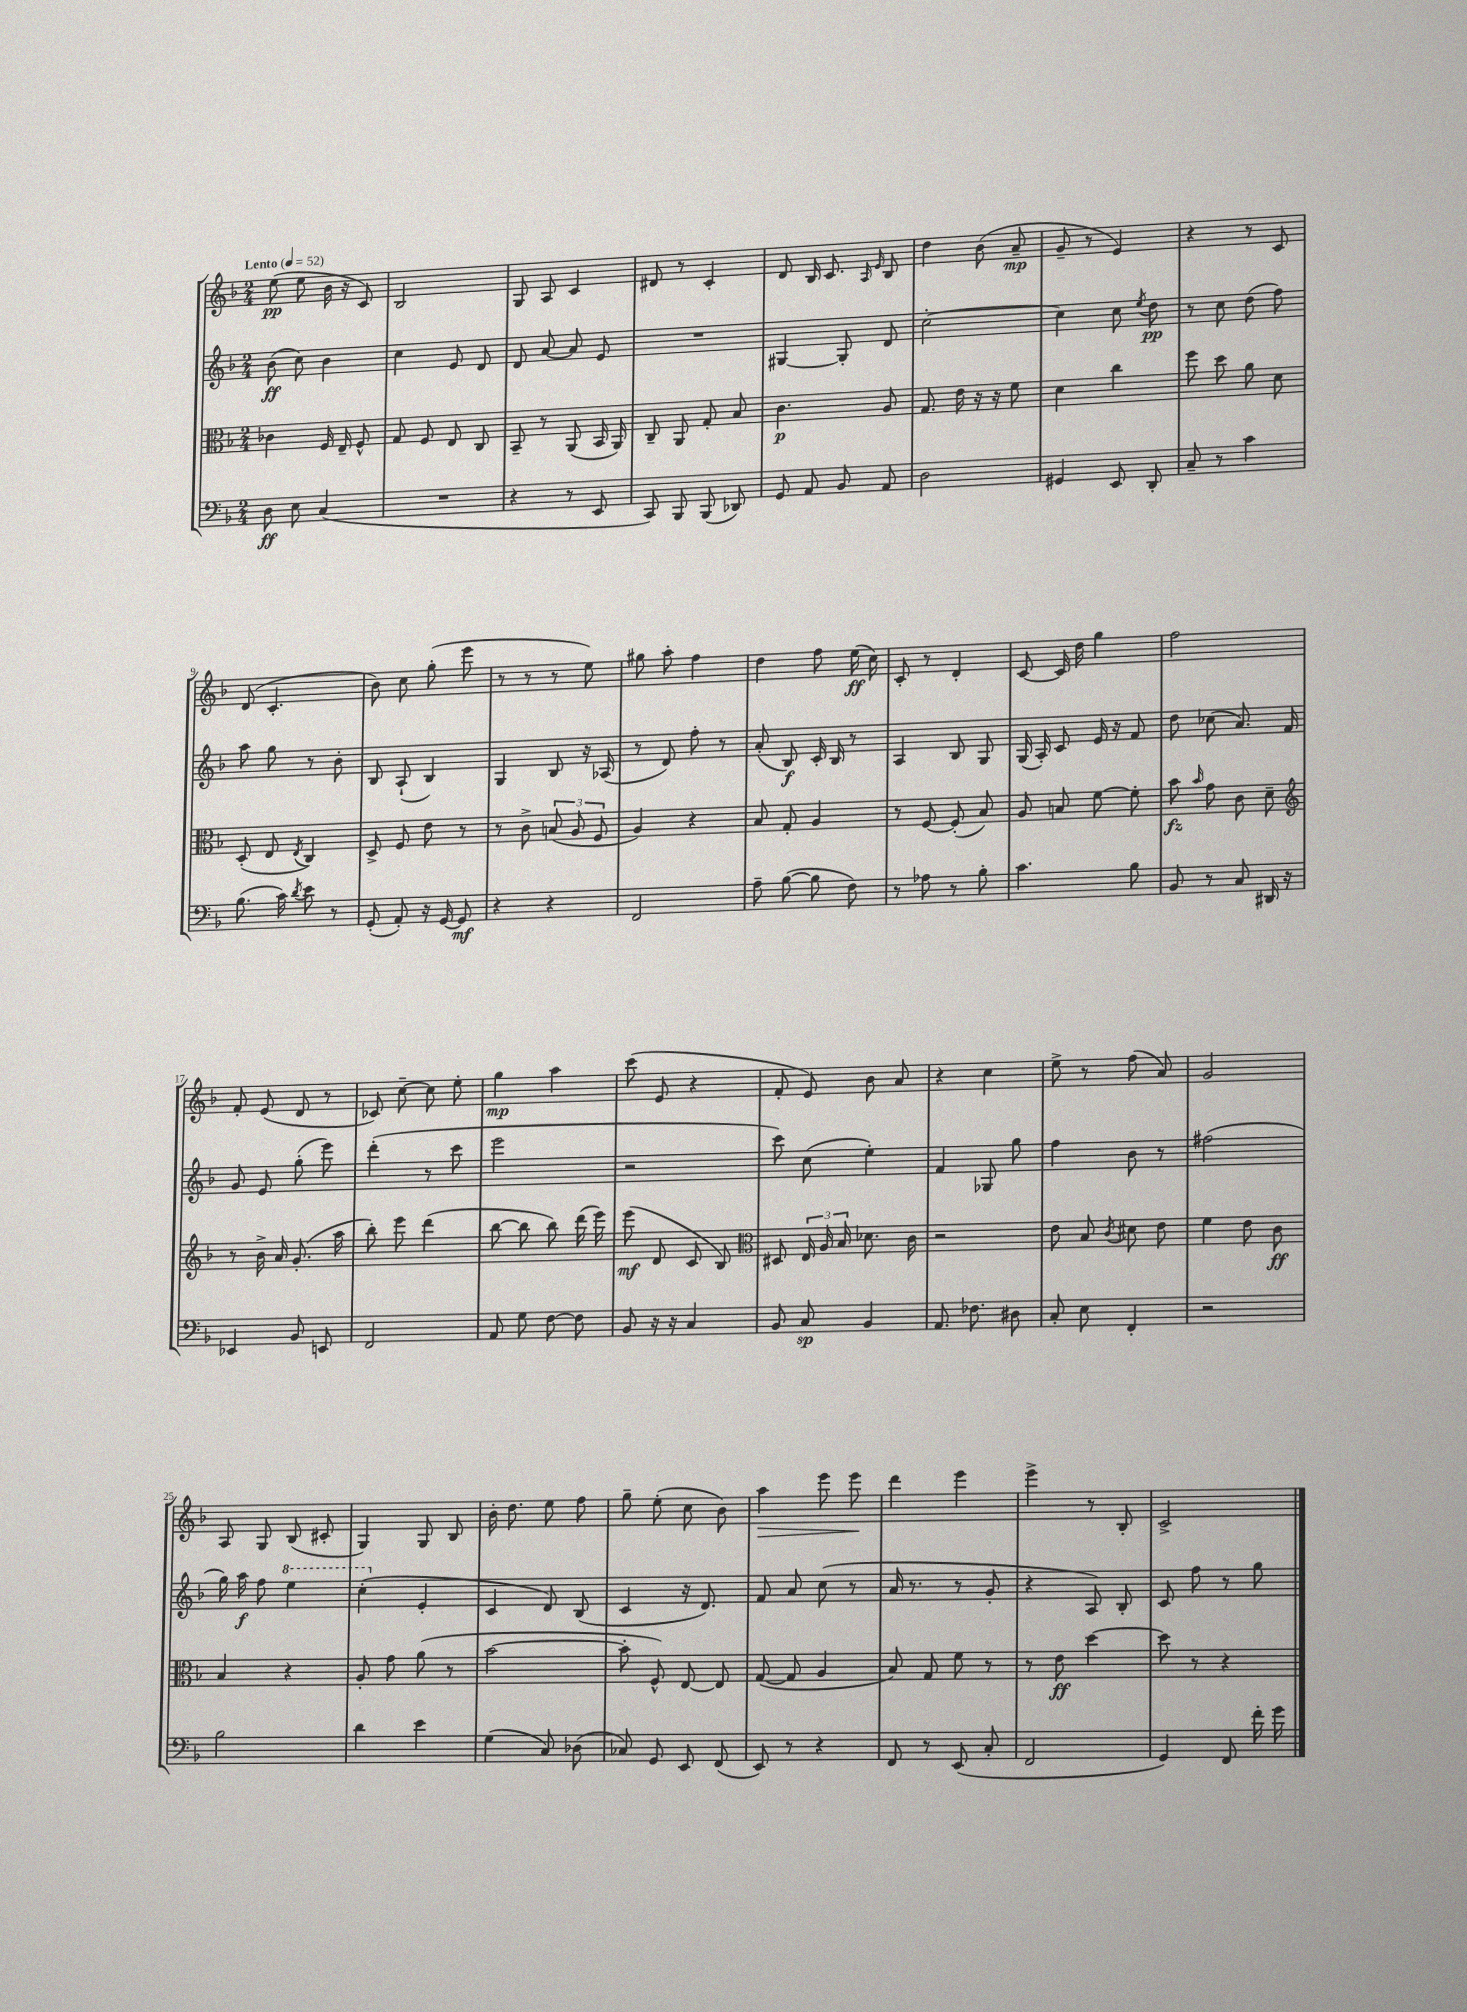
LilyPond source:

<<
\new StaffGroup <<
\new Staff = "s0" {
    \clef treble \key f \major \numericTimeSignature \time 2/4 \tempo "Lento" 4 = 52
    \autoBeamOff e''8\pp( e''8 bes'16 r16 c'8) |
    bes2 |
    g8 a8 c'4 |
    dis'8 r8 c'4-. |
    d'8 bes16 c'8. \grace { a16 e'16 } bes8 |
    d''4 bes'8( a'8--\mp |
    g'8-- r8 e'4) |
    r4 r8 c'8 |
    d'8( c'4.-. |
    bes'8) c''8 g''8-.( e'''8 |
    r8 r8 r8 e''8) |
    gis''8 a''8-. f''4 |
    d''4 f''8 e''16\ff( c''16) |
    c'8-. r8 d'4-. |
    c'8~ c'16 d''16 g''4 |
    f''2 |
    f'8-. e'8( d'8 r8 |
    ces'8) c''8~-- c''8 e''8-. |
    g''4\mp a''4 |
    c'''8( e'8 r4 |
    f'8-. e'8) bes'8 a'8 |
    r4 c''4 |
    e''8-> r8 f''8( a'8) |
    g'2 |
    a8 g8 bes8( cis'8-. |
    g4) g8 bes8 |
    bes'16-. d''8. e''8 f''8 |
    g''8-- e''8-.( c''8 bes'8) |
    a''4\> e'''8 e'''8\! |
    d'''4 e'''4 |
    e'''4-> r8 bes8-. |
    c'2-> \bar "|." |
}
\new Staff = "s1" {
    \clef treble \key f \major \numericTimeSignature \time 2/4
    \autoBeamOff bes'8\ff( c''8) bes'4 |
    c''4 e'8 d'8 |
    d'8 a'8~ a'8 e'8 |
    R2 |
    gis4~ gis8-. d'8 |
    c''2~-. |
    c''4 c''8 \acciaccatura { e''8 } d''8\pp |
    r8 c''8 d''8( f''8) |
    a''8 g''8 r8 bes'8-. |
    bes8 a8-!( bes4) |
    g4 bes8 r16 aes16( |
    r8 d'8) f''8-. r8 |
    a'8-.( bes8\f) c'16-. bes16 r8 |
    a4 bes8 g8 |
    g16( a16-.) c'8 e'16 r16 f'8 |
    d''8 ces''8( a'8.) f'16 |
    g'8 e'8 g''8-.( e'''8) |
    d'''4-.( r8 c'''8 |
    e'''2 |
    r2 |
    c'''8) c''8( e''4-.) |
    f'4 ges8 g''8 |
    f''4 bes'8 r8 |
    fis''2( |
    g''16) a''16\f f''8 \ottava #1 e'''4 |
    c'''4-.( \ottava #0 e'4-. |
    c'4 d'8) bes8( |
    c'4 r16 d'8.) |
    f'8 a'8 c''8( r8 |
    a'16 r8. r8 g'8-. |
    r4 a8) bes8-. |
    c'8 f''8 r8 g''8 \bar "|." |
}
\new Staff = "s2" {
    \clef alto \key f \major \numericTimeSignature \time 2/4
    \autoBeamOff ces'4 f16 e16-- f8-^ |
    g8 f8 e8 c8 |
    bes,8-- r8 a,8( bes,16 a,16) |
    c8-- a,8 g8-. bes8 |
    c'4.\p a8 |
    g8. e'16 r16 r16 f'8 |
    d'4 c''4 |
    f''8 d''8 a'8 d'8 |
    d8-.( e8 \acciaccatura { e8 } c4) |
    d8-> f8 e'8 r8 |
    r8 c'8-> \tuplet 3/2 { b8( a8 f8 } |
    a4) r4 |
    bes8 g8-. a4 |
    r8 f8~ f8-.( bes8) |
    a8 b8 f'8~ f'8-. |
    bes'8\fz \grace { bes'16 } g'8 c'8 d'8-- |
    \clef treble r8 bes'16-> a'16 g'8.-.( a''16 |
    bes''8-.) e'''8 d'''4( |
    bes''8~ bes''8 bes''8) d'''16( e'''16) |
    e'''8\mf( d'8 c'8 bes8) |
    \clef alto dis8 \tuplet 3/2 { e16 a16 bes16 } des'8. c'16 |
    r2 |
    e'8 bes8 \acciaccatura { c'8 } dis'8 e'8 |
    f'4 e'8 c'8\ff |
    bes4 r4 |
    a8-. g'8 a'8( r8 |
    bes'2~ |
    bes'8-. f8-^) e8~ e8 |
    g8~( g8 a4 |
    bes8) g8 f'8 r8 |
    r8 e'8\ff d''4~ |
    d''8 r8 r4 \bar "|." |
}
\new Staff = "s3" {
    \clef bass \key f \major \numericTimeSignature \time 2/4
    \autoBeamOff d8\ff e8 c4( |
    R2 |
    r4 r8 e,8 |
    c,8) bes,,8 bes,,8( des,8) |
    g,8 a,8 bes,8 a,8 |
    d2 |
    gis,4 e,8 d,8-. |
    c8-- r8 c'4 |
    bes8.( c'16) \acciaccatura { d'8 } e'8 r8 |
    g,8-.( a,8-.) r16 g,16~ g,8\mf |
    r4 r4 |
    f,2 |
    a8-- bes8~( bes8 f8) |
    r8 aes8 r8 bes8-. |
    c'4. bes8 |
    bes,8 r8 c8 dis,16 r16 |
    ees,4 bes,8 e,8 |
    f,2 |
    a,8 g8 f8~ f8 |
    bes,8 r16 r16 c4 |
    bes,8 c8\sp bes,4 |
    a,8. fes8. dis8 |
    c8-. e8 f,4-. |
    r2 |
    bes2 |
    d'4 e'4 |
    g4( c8) des8( |
    ces8) g,8 e,8 f,8( |
    e,8) r8 r4 |
    f,8 r8 e,8( c8-. |
    f,2 |
    g,4) f,8 f'16-. g'16 \bar "|." |
}
>>
>>
